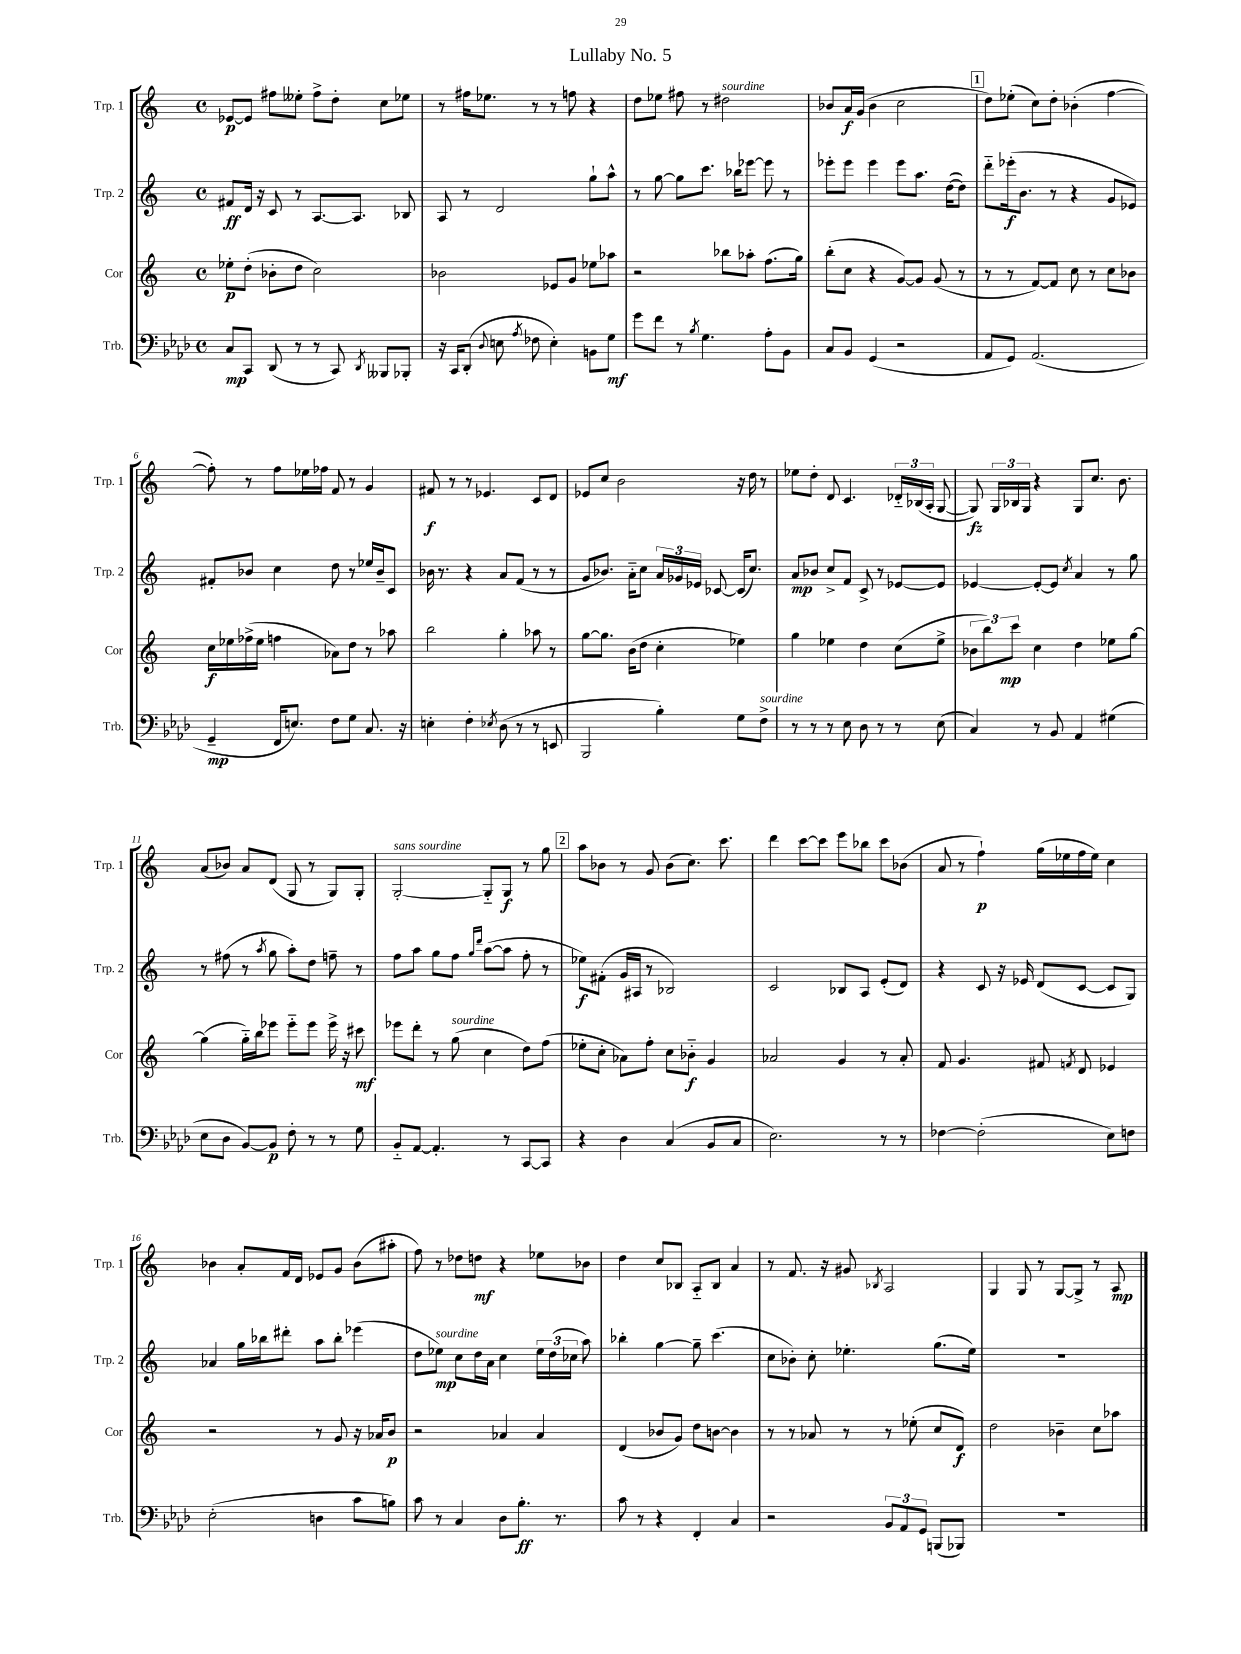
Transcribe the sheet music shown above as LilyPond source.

\header { title = "Lullaby No. 5" }
<<
\new StaffGroup <<
\new Staff = "s0" \with { instrumentName = "Trp. 1" shortInstrumentName = "Trp. 1" } {
    \clef treble \key c \major \defaultTimeSignature \time 4/4
    \autoBeamOff ees'8[~\p ees'8] fis''8[ eeses''8]-. fis''8[-> d''8]-. c''8[ ees''8] |
    r8 fis''16[ ees''8.] r8 r8 f''8 r4 |
    d''8[ ees''8] fis''8 r8 dis''2^\markup { \italic "sourdine" } |
    bes'8[ a'16\f g'16]( bes'4 c''2 |
    \mark \markup { \box "1" } d''8[) ees''8]-.( c''8[) d''8]-. bes'4-.( f''4~ |
    f''8-.) r8 f''8[ ees''16 fes''16] f'8 r8 g'4 |
    fis'8\f r8 r8 ees'4. c'8[ d'8] |
    ees'8[ c''8] b'2 r16 d''16 r8 |
    ees''8[ d''8]-. d'8 c'4. \tuplet 3/2 { des'16[-_ bes16( a16]-. } g8~ |
    g8\fz) \tuplet 3/2 { g16[ bes16 g16] } r4 g8[ c''8.] b'8. |
    a'8[( bes'8]) a'8[ d'8]( g8 r8 g8[) g8]-. |
    g2~-.^\markup { \italic "sans sourdine" } g8[-_ g8]\f r8 g''8 |
    \mark \markup { \box "2" } a''8[ bes'8] r8 g'8 bes'8[( c''8.]) c'''8. |
    d'''4 c'''8[~ c'''8] e'''8[ bes''8] c'''8[ bes'8]( |
    a'8 r8 f''4-!\p) g''16[( ees''16 f''16 ees''16]) c''4 |
    bes'4 a'8[-. f'16 d'16] ees'8[ g'8] bes'8[( ais''8]-. |
    f''8) r8 des''8[ d''8]\mf r4 ees''8[ bes'8] |
    d''4 c''8[ bes8] a8[-_ bes8] a'4 |
    r8 f'8. r16 gis'8 \acciaccatura { bes8 } a2 |
    g4 g8 r8 g8[~ g8]-> r8 a8\mp \bar "|." |
}
\new Staff = "s1" \with { instrumentName = "Trp. 2" shortInstrumentName = "Trp. 2" } {
    \clef treble \key c \major \defaultTimeSignature \time 4/4
    \autoBeamOff fis'8[\ff d'16] r16 c'8 r8 a8.[~ a8.] bes8 |
    a8 r8 d'2 g''8[-! a''8]-^ |
    r8 g''8~ g''8[ c'''8.] bes''16[ ees'''8]~ ees'''8 r8 |
    ees'''8[-. ees'''8] ees'''4 ees'''8[ a''8.] d''16[~( d''8]) |
    \mark \markup { \box "1" } d'''8[-_ ees'''16-.\f( b'8.] r8 r4 g'8[ ees'8]) |
    fis'8[-. bes'8] c''4 d''8 r8 ees''16[ bes'16-- c'8] |
    bes'16 r8. r4 a'8[ f'8]( r8 r8 |
    g'8[ bes'8.]) a'16[-_ c''8] \tuplet 3/2 { a'16[ ges'16 ees'16] } ces'8~ ces'16[( c''8.]) |
    a'8[\mp bes'8] c''8[-> f'8] c'8-> r8 ees'8[~ ees'8] |
    ees'4~ ees'8[~-. ees'8] \acciaccatura { c''8 } a'4 r8 g''8 |
    r8 fis''8( r8 \acciaccatura { a''8 } g''8 a''8[-.) d''8] f''8-- r8 |
    f''8[ a''8] g''8[ f''8] \grace { g''16[ d'''16] } a''8[~( a''8] f''8-. r8 |
    \mark \markup { \box "2" } ees''8[\f) fis'8]-.( g'16[ ais16] r8 bes2) |
    c'2 bes8[ a8] e'8[-.( d'8]) |
    r4 c'8 r16 ees'16 d'8[( c'8]~ c'8[ g8]) |
    aes'4 g''16[ bes''16 dis'''8]-. a''8[ bes''8]-. ees'''4( |
    d''8[ ees''8]\mp^\markup { \italic "sourdine" }) c''8[ d''16 a'16] c''4 \tuplet 3/2 { ees''16[ d''16( ces''16] } a''8) |
    bes''4-. g''4~ g''8-- c'''4.( |
    c''8[ bes'8]-.) c''8-. ees''4.-. g''8.[( ees''16]) |
    R1 \bar "|." |
}
\new Staff = "s2" \with { instrumentName = "Cor" shortInstrumentName = "Cor" } {
    \clef treble \key c \major \defaultTimeSignature \time 4/4
    \autoBeamOff ees''8[-.\p d''8]-.( bes'8[-. d''8] c''2) |
    bes'2 ees'8[ g'8] ees''8[ aes''8] |
    r2 bes''8[ aes''8]-. f''8.[( g''16]) |
    b''8[-.( c''8] r4 g'8[~) g'8] g'8( r8 |
    \mark \markup { \box "1" } r8 r8 f'8[~) f'8] c''8 r8 c''8[ bes'8] |
    c''16[\f ees''16 fes''16->( ees''16] f''4 aes'8[) d''8] r8 aes''8 |
    b''2 g''4-. aes''8 r8 |
    g''8[~ g''8.] b'16[( d''8] c''4-. ees''4) |
    g''4 ees''4 d''4 c''8[( ees''8]-> |
    \tuplet 3/2 { bes'8[ b''8) c'''8]\mp } c''4 d''4 ees''8[ g''8]~ |
    g''4( g''16[-_) b''16 ees'''8] ees'''8[-_ ees'''8] ees'''16-> r16 cis'''8\mf |
    ees'''8[ d'''8]-. r8 g''8^\markup { \italic "sourdine" }( c''4 d''8[) f''8]( |
    \mark \markup { \box "2" } ees''8[-. c''8]-. aes'8[) f''8]-. c''8[ bes'8]-_\f g'4 |
    aes'2 g'4 r8 aes'8-. |
    f'8 g'4. fis'8 \acciaccatura { f'8 } d'8 ees'4 |
    r2 r8 g'8 r16 aes'16[ b'8]\p |
    r2 aes'4 aes'4 |
    d'4( bes'8[ g'8]) d''8[ b'8]~ b'4 |
    r8 r8 aes'8 r8 r8 ees''8-.( c''8[ d'8]\f) |
    d''2 bes'4-- c''8[ aes''8] \bar "|." |
}
\new Staff = "s3" \with { instrumentName = "Trb." shortInstrumentName = "Trb." } {
    \clef bass \key aes \major \defaultTimeSignature \time 4/4
    \autoBeamOff c8[\mp c,8] des,8( r8 r8 c,8) \acciaccatura { des,8 } beses,,8[ bes,,8]-. |
    r16 c,16[ des,8]-.( \appoggiatura { des8 } e8 \acciaccatura { aes8 } fes8 e4-.) b,8[ g8]\mf |
    g'8[ f'8] r8 \acciaccatura { bes8 } g4. aes8[-. bes,8] |
    c8[ bes,8] g,4( r2 |
    \mark \markup { \box "1" } aes,8[ g,8]) aes,2.( |
    g,4--\mp f,16[ e8.]) f8[ g8] c8. r16 |
    e4-. f4-. \acciaccatura { ees8 } des8( r8 r8 e,8 |
    bes,,2 bes4-.) g8[ f8]->^\markup { \italic "sourdine" } |
    r8 r8 r8 ees8 des8 r8 r8 ees8( |
    c4) r8 bes,8 aes,4 gis4( |
    ees8[ des8] bes,8[~) bes,8]\p f8-. r8 r8 g8 |
    bes,8[-_ aes,8]~ aes,4.-. r8 c,8[~ c,8] |
    \mark \markup { \box "2" } r4 des4 c4( bes,8[ c8] |
    ees2.) r8 r8 |
    fes4~ fes2-.( ees8[) f8] |
    ees2-.( d4 c'8[ b8]) |
    c'8 r8 c4 des8[ bes8.]-.\ff r8. |
    c'8 r8 r4 f,4-. c4 |
    r2 \tuplet 3/2 { bes,8[ aes,8 g,8] } b,,8[( bes,,8]) |
    R1 \bar "|." |
}
>>
>>
